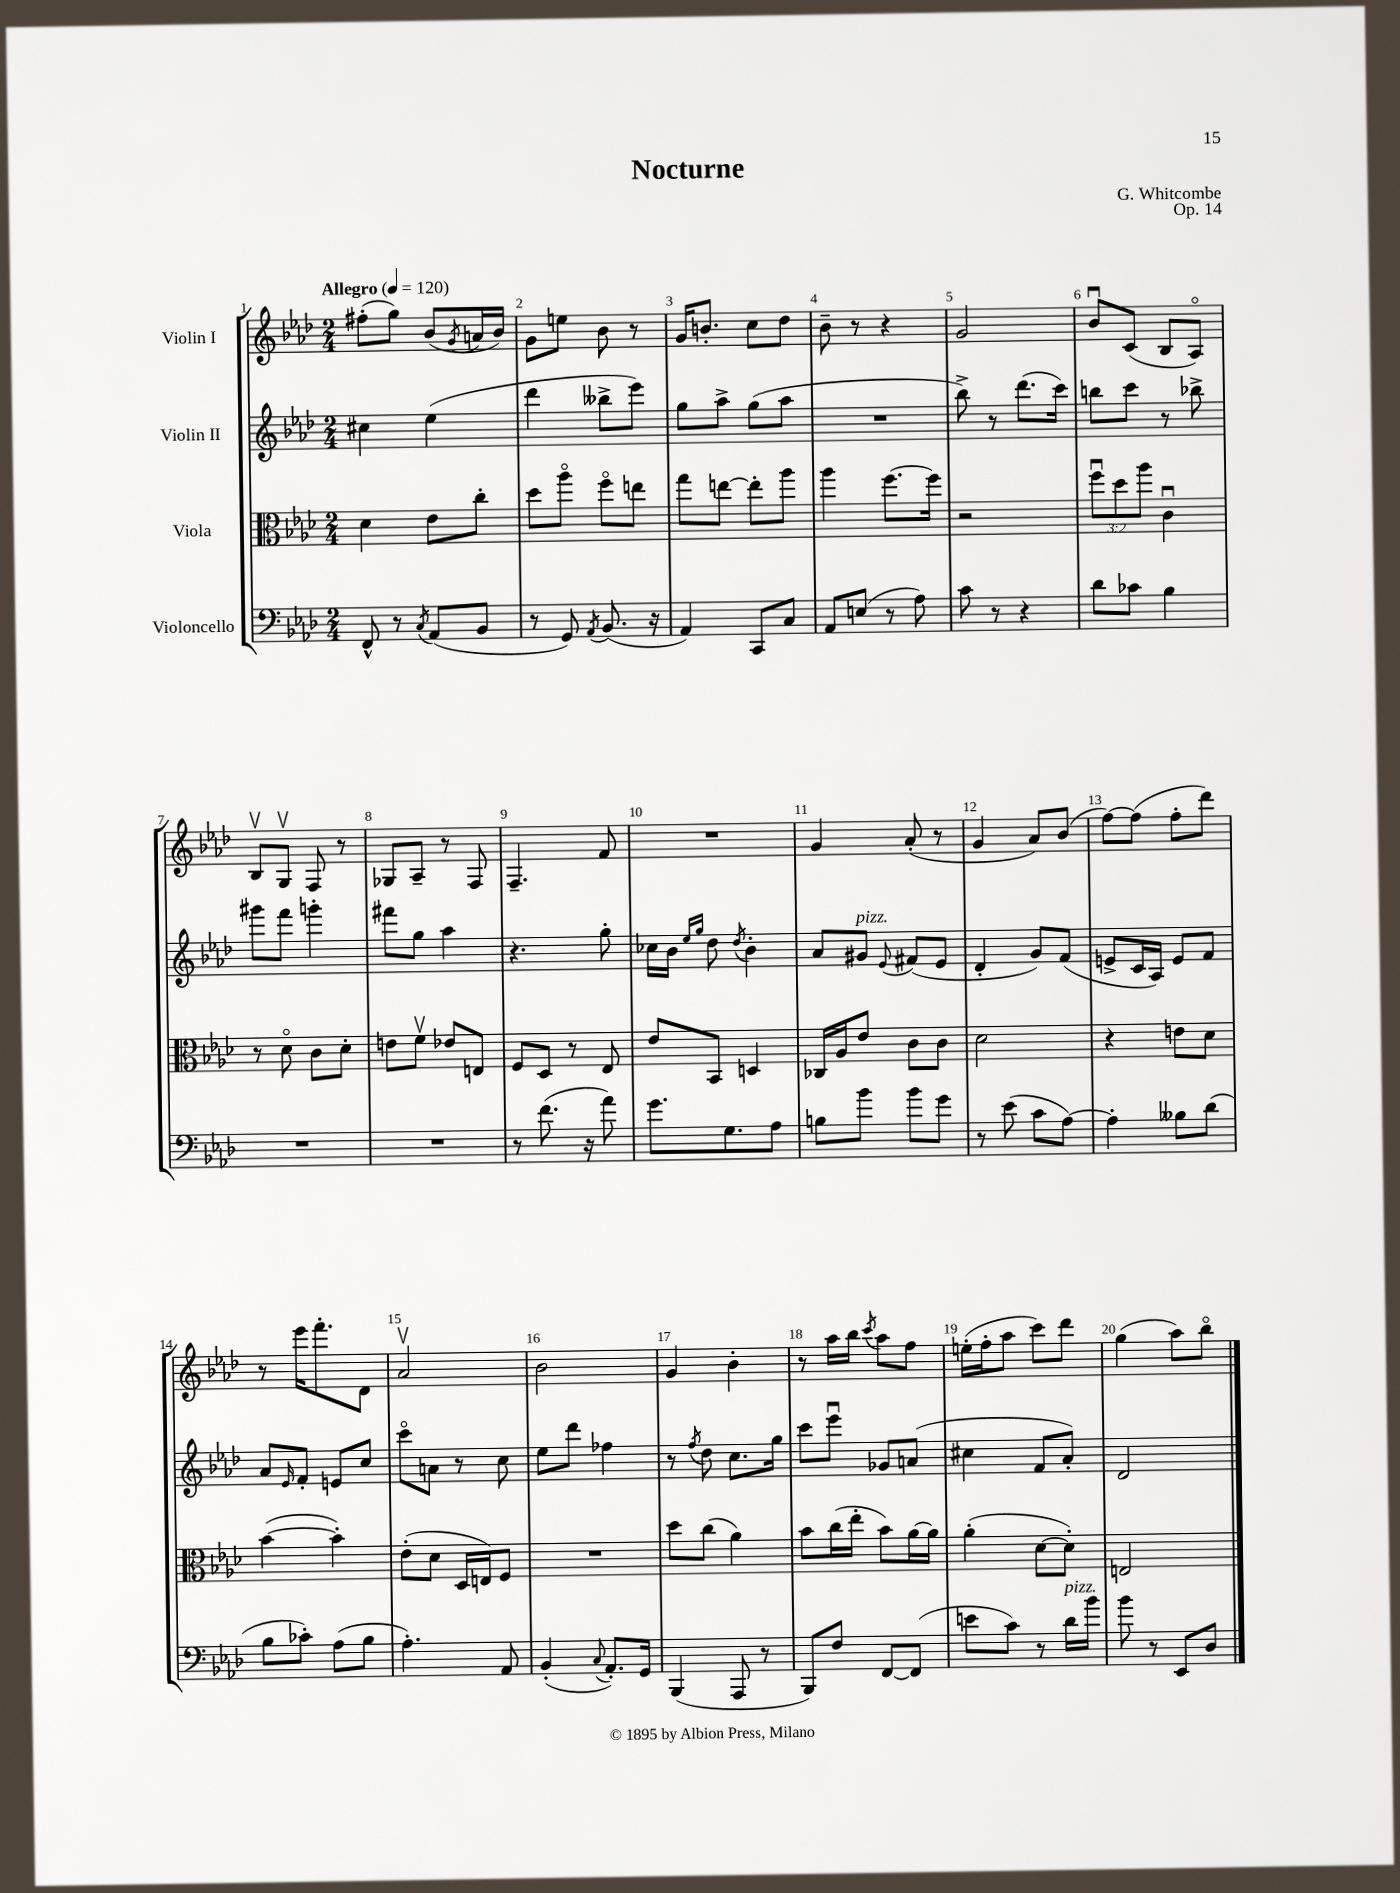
\header { title = "Nocturne" composer = "G. Whitcombe" opus = "Op. 14" }
<<
\new StaffGroup <<
\new Staff = "s0" \with { instrumentName = "Violin I" } {
    \clef treble \key aes \major \numericTimeSignature \time 2/4 \tempo "Allegro" 4 = 120
    fis''8-.( g''8) bes'8( \acciaccatura { g'8 } a'16 bes'16) |
    g'8 e''8 bes'8 r8 |
    g'16 b'8.-. c''8 des''8 |
    bes'8-- r8 r4 |
    g'2 |
    bes'8\downbow c'8( bes8 aes8\flageolet) |
    bes8\upbow g8\upbow f8 r8 |
    ges8 aes8-- r8 f8 |
    f4.-- f'8 |
    R2 |
    g'4 aes'8-.( r8 |
    g'4 aes'8) bes'8( |
    f''8~) f''8( f''8-. des'''8) |
    r8 ees'''16 f'''8.-. des'8 |
    aes'2\upbow |
    bes'2 |
    g'4 bes'4-. |
    r8 aes''16 bes''16 \acciaccatura { c'''8 } aes''8 f''8 |
    e''16-.( f''16-. aes''8 c'''8) des'''8 |
    g''4( aes''8) bes''8\flageolet \bar "|." |
}
\new Staff = "s1" \with { instrumentName = "Violin II" } {
    \clef treble \key aes \major \numericTimeSignature \time 2/4
    cis''4 ees''4( |
    des'''4 beses''8-> ees'''8) |
    g''8 aes''8-> g''8( aes''8 |
    R2 |
    bes''8->) r8 des'''8.( c'''16) |
    b''8 c'''8 r8 bes''8-> |
    gis'''8 f'''8 g'''4-. |
    fis'''8 g''8 aes''4 |
    r4. g''8-. |
    ces''16 bes'16 \grace { ees''16 g''16 } des''8 \acciaccatura { des''8 } bes'4-. |
    aes'8 gis'8^\markup { \italic "pizz." } \appoggiatura { ees'8 } fis'8( ees'8 |
    des'4-. g'8) f'8( |
    e'8-> c'16 aes16) e'8 f'8 |
    aes'8 \grace { ees'16 } f'8-. e'8 c''8 |
    c'''8\flageolet a'8 r8 c''8 |
    ees''8 des'''8 fes''4 |
    r8 \acciaccatura { f''8 } des''8 c''8. g''16 |
    c'''8 ees'''8\downbow ges'8 a'8( |
    cis''4 f'8 aes'8-.) |
    des'2 \bar "|." |
}
\new Staff = "s2" \with { instrumentName = "Viola" } {
    \clef alto \key aes \major \numericTimeSignature \time 2/4 \override Staff.TupletNumber.text = #tuplet-number::calc-fraction-text
    des'4 ees'8 c''8-. |
    des''8 aes''8\flageolet f''8\flageolet e''8 |
    g''8 e''8~ e''8-. aes''8 |
    aes''4 f''8.~ f''16 |
    r2 |
    \tuplet 3/2 { f''8\downbow des''8 aes''8 } c'4\downbow |
    r8 des'8\flageolet c'8 des'8-. |
    e'8 f'8\upbow ees'8 e8 |
    f8 des8 r8 ees8 |
    ees'8 bes,8 d4 |
    ces16 aes16 ees'8 c'8 c'8 |
    des'2 |
    r4 e'8 des'8 |
    bes'4~( bes'4-.) |
    ees'8-.( des'8 des16 e16) f8 |
    R2 |
    des''8 c''8( aes'4) |
    bes'8 c''16( ees''16-. bes'8) aes'16~ aes'16 |
    aes'4-.( des'8~ des'8-.) |
    e2 \bar "|." |
}
\new Staff = "s3" \with { instrumentName = "Violoncello" } {
    \clef bass \key aes \major \numericTimeSignature \time 2/4
    f,8-^ r8 \acciaccatura { c8 } aes,8( bes,8 |
    r8 g,8) \acciaccatura { aes,8 } bes,8.( r16 |
    aes,4) c,8 c8 |
    aes,8 e8( r8 aes8) |
    c'8 r8 r4 |
    des'8 ces'8 bes4 |
    R2 |
    R2 |
    r8 f'8.( r16 aes'8) |
    g'8. g8. aes8 |
    b8 bes'8 bes'8 g'8 |
    r8 ees'8( c'8 aes8~) |
    aes4-. beses8 des'8( |
    bes8 ces'8-.) aes8( bes8 |
    aes4.-.) aes,8 |
    bes,4-.( \appoggiatura { c8 } aes,8.-.) g,16 |
    bes,,4( aes,,8 r8 |
    bes,,8) f8 f,8~ f,8( |
    e'8 c'8) r8 des'16^\markup { \italic "pizz." } bes'16 |
    bes'8 r8 ees,8 des8 \bar "|." |
}
>>
>>
\layout { \context { \Score \override BarNumber.break-visibility = ##(#f #t #t) barNumberVisibility = #all-bar-numbers-visible } }
